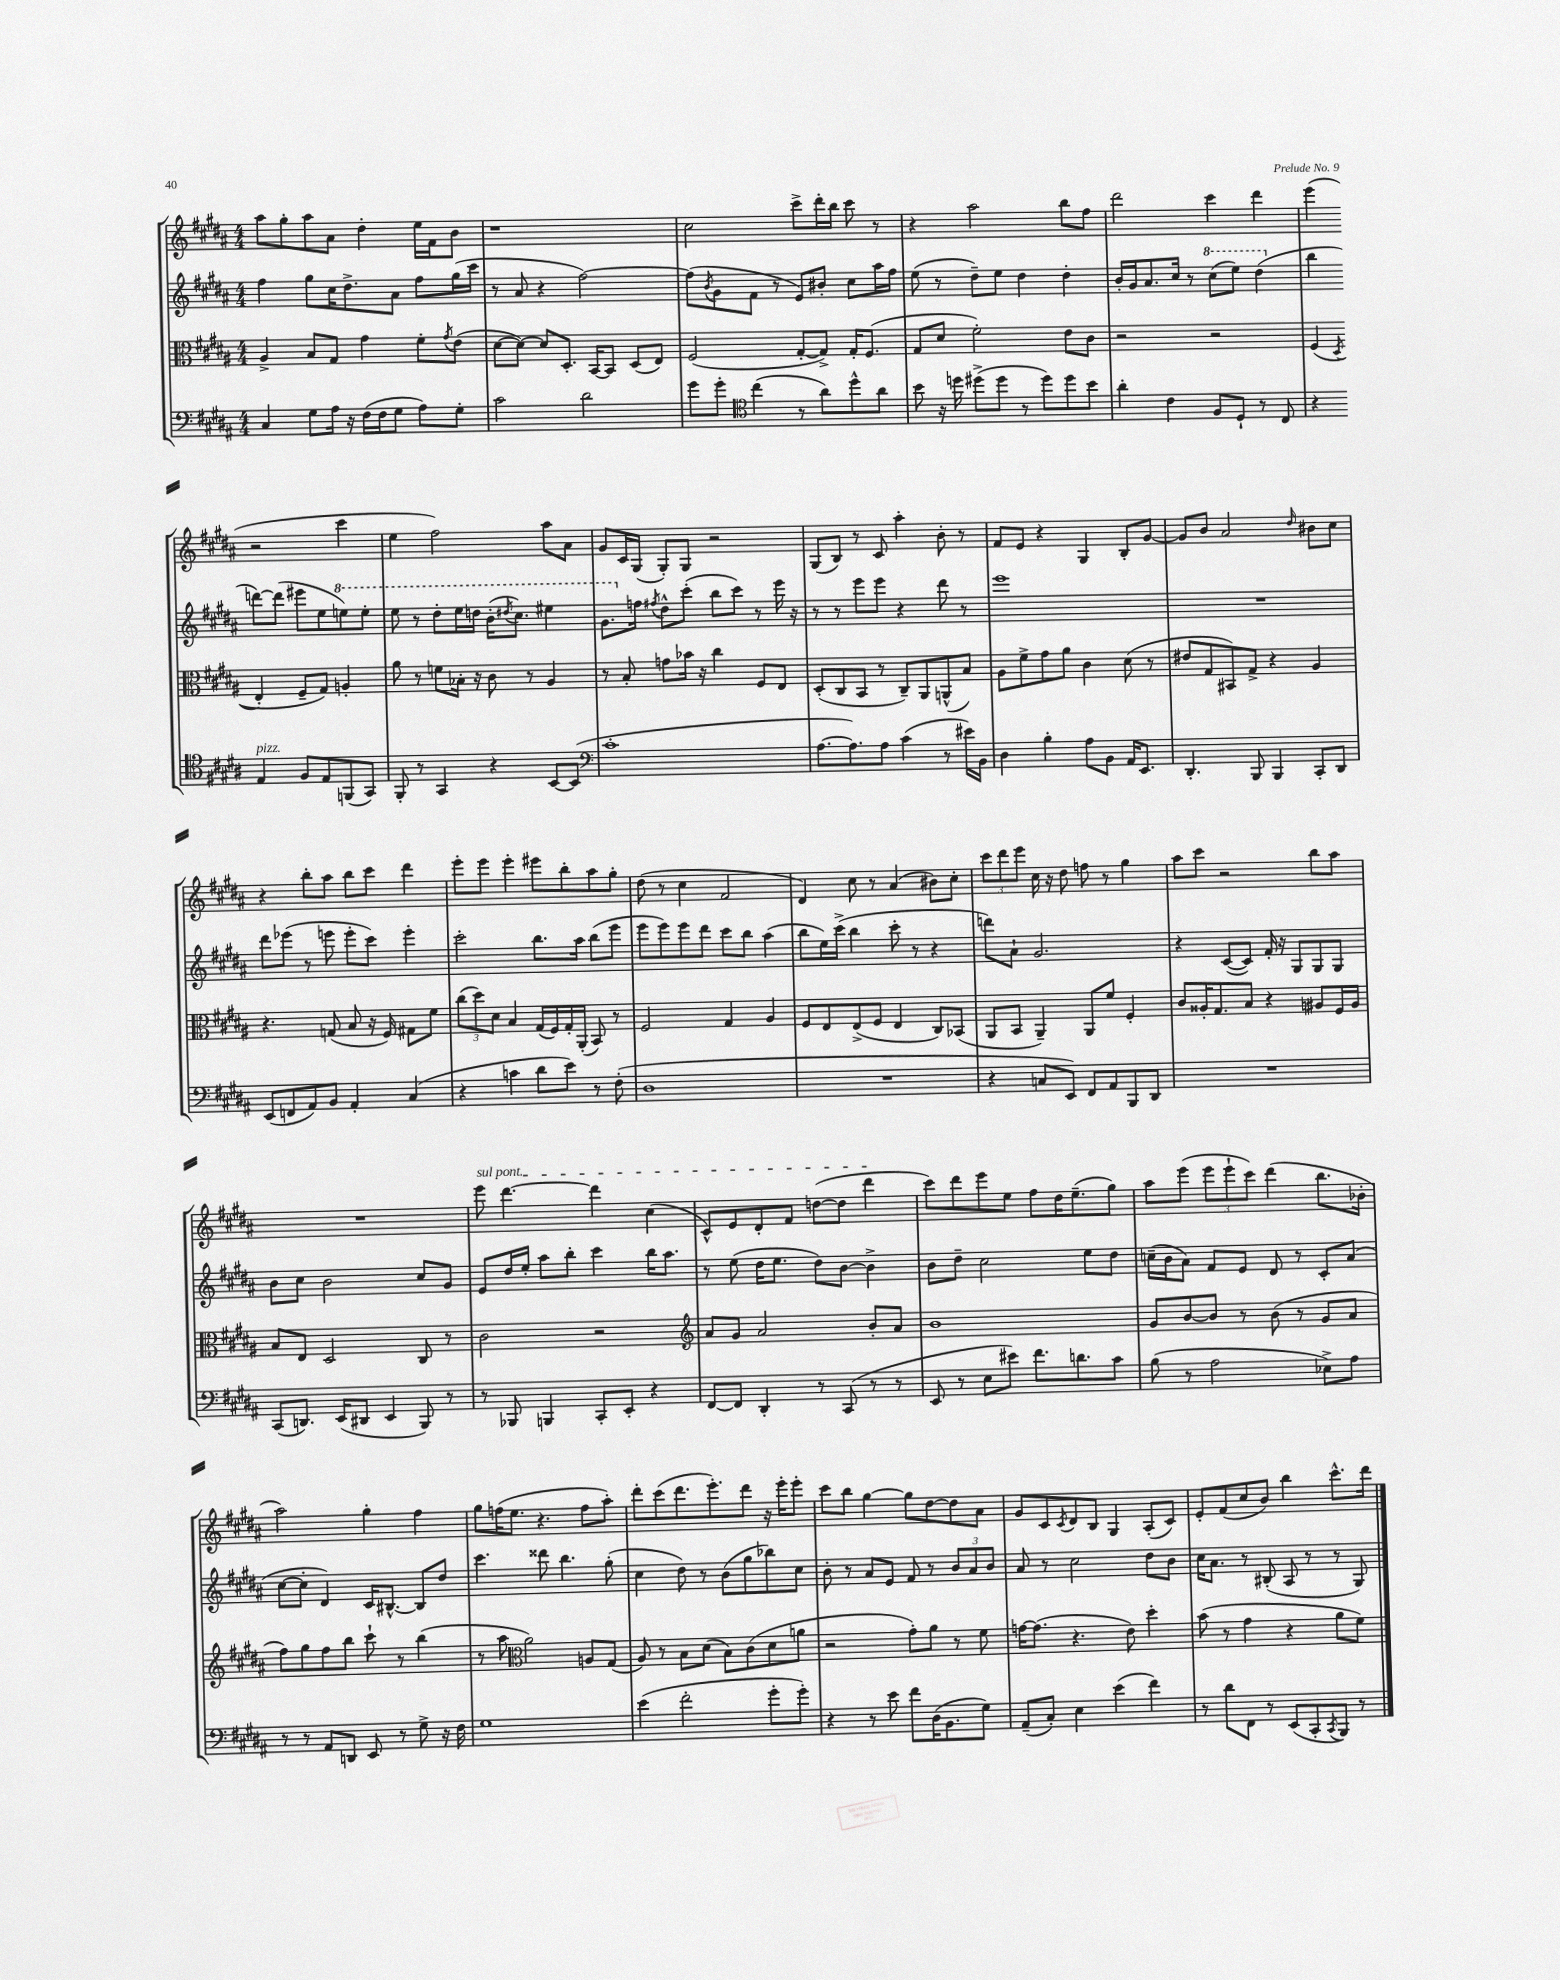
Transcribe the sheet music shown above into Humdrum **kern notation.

**kern	**kern	**kern	**kern
*part4	*part3	*part2	*part1
*staff4	*staff3	*staff2	*staff1
*clefF4	*clefC3	*clefG2	*clefG2
*k[f#c#g#d#a#]	*k[f#c#g#d#a#]	*k[f#c#g#d#a#]	*k[f#c#g#d#a#]
*M4/4	*M4/4	*M4/4	*M4/4
=2	=2	=2	=2
4C#/	4A#^/	4ff#\	8aa#\L
.	.	.	8gg#'\
8G#\L	8B/L	8gg#\L	8aa#\
16A#\Jk	8G#/J	16cc#\K	8a#\J
16r	.	8.dd#^\	.
(16F#\LL	4g#\	.	4dd#'\
16F#\J	.	.	.
8G#\J	.	8a#\J	.
8A#\L)	8f#'\L	8ff#\L	16ee\LL
.	.	.	16f#\J
.	8qg#/	.	.
8G#'\J	(8e\J	(16gg#\L	8b\J
.	.	16ccc#\JJ	.
=3	=3	=3	=3
2c#\	[8d#\L	8r	1r
.	8d#\J_)	8a#/	.
.	8d#/L]	4r	.
.	8.D#'/J	.	.
2d#\	.	[2ff#\)	.
.	[16BB/KL	.	.
.	8BB/J]	.	.
.	(8D#/L	.	.
.	8E/J)	.	.
=4	=4	=4	=4
8g#\L	(2F#/	(8ff#\L]	2cc#\
.	.	8qb/	.
8g#'\J	.	8g#\	.
*clefC4	*	*	*
(4cc#\	.	8f#\J	.
.	.	8r	.
8r	[8G#'/L	8e/L)	8ccc#^\L
8a#\L)	8G#^/J])	8b#X'/J	16ddd#'\L
.	.	.	16bb\JJ
8dd#^^\	16G#'/KL	8cc#\L	8ccc#\
.	(8.F#/J	.	.
8a#\J	.	16aa#\L	8r
.	.	16ff#\JJ	.
=5	=5	=5	=5
8b\	8G#/L	(8ee\	4r
16r	8d#/J	8r	.
16ddn\	.	.	.
(8dd#X^\L	2f#'\)	8dd#~\L)	2aa#\
8dd#\J	.	8ee\J	.
8r	.	4dd#\	.
8dd#\L)	.	.	.
8dd#\	8e\L	4dd#'\	8bb\L
8b\J	8c#\J	.	8ff#\J
=6	=6	=6	=6
4a#'\	2r	16b'/LL	2ddd#\
.	.	16g#/J	.
.	.	8.a#/	.
4c#\	.	.	.
.	.	16cc#/Jk	.
.	.	8r	.
*	*	*8va	*
8F#/L	2r	(8ccc#\L	4ccc#\
8D#`/J	.	8eee\J)	.
8r	.	(4ddd#\	4ddd#\
8C#/	.	.	.
=7	=7	=7	=7
*	*	*X8va	*
4r	(4F#/	4bb\	(4eee\
.	8qD#/	.	.
!LO:TX:a:i:t=pizz.	!	!	!
4E/	4E'/	[8dddn\L)	2r
.	.	(8ddd\J]	.
8F#/L	8F#~/L	8eee#X\L	.
8E/	8G#/J)	8ee\	.
*	*	*8va	*
(8FFn/	4An'/	8eeen\)	4ccc#\
8GG#/J)	.	8eee'\J	.
!!LO:LB:g=z
=8	=8	=8	=8
8FF#'/	8a#\	8eee\	4ee\
8r	8r	8r	.
4GG#/	8fn\L	8ddd#'\L	2ff#\)
.	16B-X'\Jk	16eee\L	.
.	16r	16dddn\JJ	.
4r	8c#\	(16bb'\KL	.
.	.	8qddd#X/	.
.	.	8.ccc#\J)	.
.	8r	.	.
[8BB/L	4A#/	4eee#X\	8aa#\L
(8BB/J]	.	.	8a#\J
=9	=9	=9	=9
*clefF4	*	*	*
1c#'	8r	8.gg#\L	8g#/L
.	8B'/	.	16c#/L
*	*	*X8va	*
.	.	16ffn\Jk	(16G#/JJ
.	.	8qff#X/	.
.	8gn\L	8dd#^^\L	8G#'/L)
.	16b-X\Jk	(8ccc#'\J	8G#/J
.	16r	.	.
.	4cc#\	8bb\L	2r
.	.	8ccc#\J)	.
.	8F#/L	8r	.
.	8E/J	16eee\	.
.	.	16r	.
=10	=10	=10	=10
[8.A#\L	(8D#'/L	8r	(8G#/L
.	8C#/	8r	8B/J)
8.A#\])	.	.	.
.	8BB/J	8eee\L	8r
8A#\J	8r	8eee\J	8c#/
(4c#\	8C#~/L)	4r	4aa#'\
.	8AA#/	.	.
8r	(8AAn^^/	8ddd#\	8b'\
16e#X\LL)	8B/J)	8r	8r
16BB\JJ	.	.	.
=11	=11	=11	=11
4D#\	8A#\L	1eee	8f#/L
.	8f#^\	.	8e/J
4B'\	8g#\	.	4r
.	8a#\J	.	.
8A#\L	4c#\	.	4G#/
8BB\J	.	.	.
16AA#/KL	(8d#\	.	8B'/L
8.EE/J	.	.	.
.	8r	.	[8g#/J
=12	=12	=12	=12
4.DD#'/	8e#X/L	1r	8g#/L]
.	8G#/	.	8b/J
.	8BB#X/)	.	2a#/
8BBB/	8G#^/J	.	.
4BBB/	4r	.	.
.	.	.	16qqdd#/
8CC#'/L	4A#/	.	8b#X\L
8DD#/J	.	.	8cc#\J
!!LO:LB:g=z
=13	=13	=13	=13
(8EE/L	4.r	8ddd#\L	4r
8FFn/	.	(8eee-X\J	.
8AA#/)	.	8r	8bb'\L
8BB/J	(8Gn/	8eeen\	8aa#\J
4AA#'/	8B/	8eee'\L	8bb\L
.	16r	8ccc#\J)	8ccc#\J
.	16F#/)	.	.
(4C#/	8G#X\L	4eee'\	4ddd#\
.	8f#\J	.	.
=14	=14	=14	=14
4r	(12cc#\L	2ccc#'\	8eee'\L
.	12dd#\)	.	.
.	.	.	8eee\J
.	12d#\J	.	.
4cn\	4B/	.	4eee'\
8d#\L	(16G#/LL	8.bb\L	8eee#X\L
.	16F#/)	.	.
8e\J)	16G#'/	.	8bb'\
.	(16AA#'/JJ	16aa#\Jk	.
8r	8BB/)	(8bb\L	8aa#\
(8F#'\	8r	8eee\J	8gg#'\J
=15	=15	=15	=15
1D#	2F#/	8eee\L	(8dd#\
.	.	8eee\)	8r
.	.	8eee\	4cc#\
.	.	8ddd#\J	.
.	4G#/	8ccc#\L	2f#/
.	.	8bb\J	.
.	4A#/	(4aa#\	.
=16	=16	=16	=16
1r	8F#/L	8bb\L	4d#/)
.	8E/	16ee\L)	.
.	.	(16ccc#^\JJ	.
.	(8E^/	4bb\	8cc#\
.	8F#/J	.	8r
.	4E/	8ccc#'\	(4a#/
.	.	8r	.
.	8C#/L)	4r	8b#X\L)
.	(8BB-X/J	.	8cc#'\J
=17	=17	=17	=17
4r	8AA#/L	8dddn\L)	12ccc#\L
.	.	.	12ddd#\
.	8BB/J	8a#`\J	.
.	.	.	12eee\J
8Cn/L	4AA#~/)	2.g#/	16cc#\
.	.	.	16r
8EE/J)	.	.	8dd#\
8FF#/L	8AA#/L	.	8ffn\
8AA#/	8f#/J	.	8r
8BBB/	4F#'/	.	4gg#\
8DD#/J	.	.	.
=18	=18	=18	=18
1r	8c#/L	4r	8aa#\L
.	16A##X'/K	.	8ccc#\J
.	8.G#/	.	.
.	.	([8c#/L	2r
.	8B/J	8c#/J])	.
.	4r	16f#'/	.
.	.	16r	.
.	.	8G#/L	.
.	8A#X/L	8G#/	8bb\L
.	16F#/L	8G#/J	8aa#\J
.	16A#/JJ	.	.
!!LO:LB:g=z
=19	=19	=19	=19
(8CC#/L	8B/L	8b\L	1r
8.DDn/J)	8E/J	8cc#\J	.
.	2D#/	2b\	.
(16EE/KL	.	.	.
8DD#X/J	.	.	.
4EE/	.	.	.
8BBB/)	8C#/	8cc#/L	.
8r	8r	8g#/J	.
=20	=20	=20	=20
!	!	!	!LO:TX:a:i:t=sul pont.
8r	2c#\	8e/L	8eee\
8BBB-X/	.	16dd#/L	[4.ddd#\
.	.	16ee'/JJ	.
4BBBn/	.	8aa#\L	.
.	.	8bb'\J	.
8CC#'/L	2r	4ccc#\	4ddd#\]
8EE'/J	.	.	.
4r	.	16bb\KL	(4cc#\
.	.	8.aa#\J	.
=21	=21	=21	=21
*	*clefG2	*	*
[8FF#/L	8a#/L	8r	8c#^^/L)
8FF#/J]	8g#/J	(8ee\	8e/
4DD#'/	2a#/	16dd#\KL	8d#'/
.	.	8.ee\J	.
.	.	.	8f#/J
8r	.	8dd#\L)	([8ddn\L
(8CC#/	.	[8b\J	8dd\J]
8r	8b'/L	4b^\]	4ddd#\
8r	8a#/J	.	.
=22	=22	=22	=22
8EE/	1b	8b\L	8ccc#\L)
8r	.	8dd#~\J	8ddd#\
8E\L	.	2cc#\	8eee\
8e#X\J)	.	.	8ee\J
8.f#\L	.	.	8ff#\L
.	.	.	16dd#\K
8.dn\	.	.	(8.ee~\
.	.	8ee\L	.
8c#\J	.	8dd#\J	8gg#\J)
=23	=23	=23	=23
(8B\	8g#/L	(16ccn~\LL	8aa#\L
.	.	16b\J	.
8r	[8b/	8a#\J)	(8eee\J
2A#\	8b/J]	8f#/L	12eee\L
.	.	.	12eee`\
.	8r	8e/J	.
.	.	.	12ccc#\J)
.	(8b\	8d#/	(4ddd#\
.	8r	8r	.
8E-X^\L)	8g#/L	8c#'/L	8.bb\L
8A#\J	8a#/J	(8a#/J	.
.	.	.	16b-X'\Jk
!!LO:LB:g=z
=24	=24	=24	=24
8r	8ff#\L)	[8cc#\L	2aa#\)
8r	8gg#\	8cc#'\J]	.
8AA#/L	8ff#\	4d#/)	.
8DDn/J	8bb\J	.	.
8EE/	8ccc#`\	16c#/KL	4gg#'\
.	.	[8.B#X^^/J	.
8r	8r	.	.
8G#^\	(4bb\	8B#/L]	4ff#\
16r	.	8dd#/J	.
16F#\	.	.	.
=25	=25	=25	=25
1G#	8r	4.ccc#\	8gg#\L
.	8aa#\	.	(16ffn\K
.	.	.	8.ee\J
*	*clefC3	*	*
.	2a#\)	.	.
.	.	8ddd##X\	4.r
.	.	4.bb\	.
.	8An/L	.	8ff\L
.	(8G#/J	(8gg#'\	8aa#'\J)
=26	=26	=26	=26
(4e\	8A#/)	4cc#\	8ddd#'\L
.	8r	.	(8ccc#\
2f#'\	8B\L	8dd#\)	8.ddd#\
.	(8d#\J	8r	.
.	.	.	8.eee'\)
.	8B\L)	(8b\L	.
.	(8c#\	8gg#\	8ddd#\J
8g#'\L	8d#\	8bb-X\)	16r
.	.	.	16eee'\KL
8g#'\J)	8an\J	8cc#\J	8eee'\J
=27	=27	=27	=27
4r	2r	8b'\	8ccc#\L
.	.	8r	8bb\J
8r	.	8a#/L	[4gg#\
8e\	.	8e/J	.
8f#\L	8g#'\L)	8f#/	8gg#\L]
(16D#\K	8a#\J	8r	[8dd#\
8.BB\	.	.	.
.	8r	12b/L	8dd#\]
.	.	12a#/	.
8G#\J)	8f#\	.	8a#\J
.	.	12b/J	.
=28	=28	=28	=28
(8AA#~/L	[16gn\KL	8a#/	8g#/L
.	(8.g\J]	.	.
8C#'/J)	.	8r	8c#/
.	.	.	8qc#/
4E\	4.r	2cc#\	8d#/
.	.	.	8B/J
(4e\	.	.	4G#/
.	8e\)	.	.
4f#\)	4dd#'\	8dd#\L	(8A#'/L
.	.	8b\J	8c#/J)
=29	=29	=29	=29
8r	(8b\	16cc#\KL	8e'/L
.	.	8.a#\J	.
8d#\L	8r	.	(8f#/
8FF#\J	4g#\	8r	8cc#/
8r	.	(8B#X'/	8b/J)
(8EE/L	4r	8A#/	4bb\
8CC#'/	.	8r	.
8qCC#/	.	.	.
8BBB/J)	8a#\L	8r	8.ccc#^^\L
8r	8f#\J)	8G#/)	.
.	.	.	16ddd#\Jk
==	==	==	==
*-	*-	*-	*-
